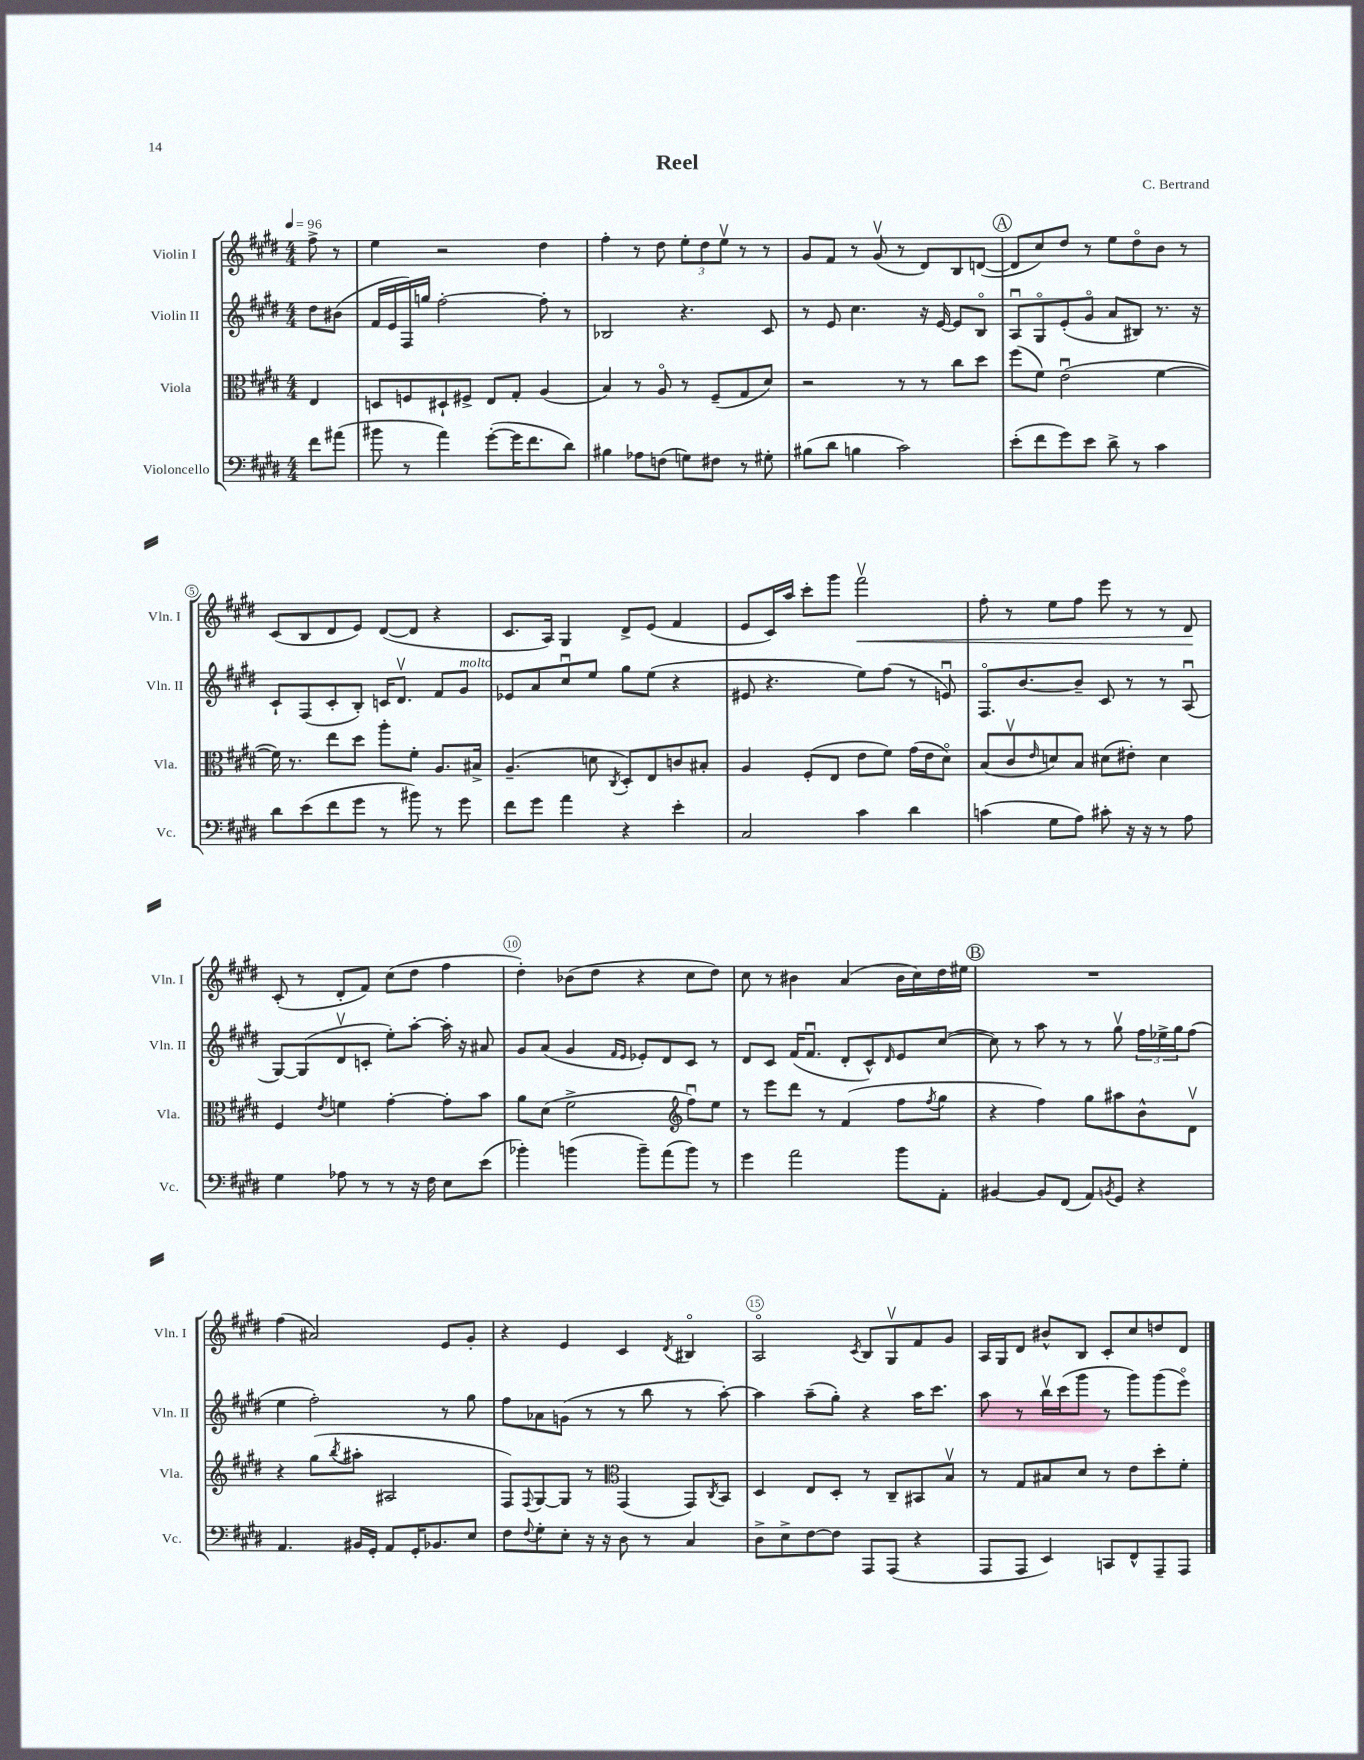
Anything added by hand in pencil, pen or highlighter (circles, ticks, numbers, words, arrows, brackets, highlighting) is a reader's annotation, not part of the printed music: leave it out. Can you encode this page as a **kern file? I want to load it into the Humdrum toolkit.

**kern	**kern	**kern	**kern
*staff4	*staff3	*staff2	*staff1
*clefF4	*clefC3	*clefG2	*clefG2
*k[f#c#g#d#]	*k[f#c#g#d#]	*k[f#c#g#d#]	*k[f#c#g#d#]
*M4/4	*M4/4	*M4/4	*M4/4
*MM96	*MM96	*MM96	*MM96
8f#	4E	8dd#	8ff#^
(8a#	.	(8b#	8r
=	=	=	=
8b#	8D	16f#	4ee
.	.	16e	.
8r	8F	16F#)	.
.	.	16gg	.
4a)	8D#`	[2ff#'	2r
.	8F#^	.	.
([8g#'	8E	.	.
16g#]	8G#'	.	.
8.f#	.	.	.
.	(4A	8ff#']	4dd#
8d#)	.	8r	.
=	=	=	=
4B#	4B)	2B-	4ff#'
8A-	8r	.	8r
(8F	8Ao	.	8dd#
8G)	8r	4.r	12ee'
.	.	.	12dd#
8F#	(8F#~	.	.
.	.	.	12eev
8r	8G#	.	8r
8G#'	8d#)	8c#	8r
=	=	=	=
(8B#	2r	8r	8g#
8d#	.	8e	8f#
4B	.	4.cc#	8r
.	.	.	(8g#v
2c#)	8r	.	8r
.	8r	16r	8d#)
.	.	[16e	.
.	8cc#	8e]	8B
.	8dd#	8Bo	([8d
=	=	=	=
(8e'	(8ff#	8Au	8d]
8f#	8f#)	8G#o	8cc#)
8g#)	(2eu	(8e'	8dd#
8e	.	8g#o	8r
8d#^	.	8a	8ee
8r	.	8B#)	8dd#o
4c#	[4f#	8.r	8b
.	.	.	8r
.	.	16r	.
=	=	=	=
8d#	16f#])	8c#`	(8c#
.	8.r	.	.
(8e	.	(8F#	8B
8f#	8ee	8c#'	8d#
8g#	8dd#	8B')	8e)
8r	8aa'	16c	([8d#
.	.	8.d#v	.
8b#)	8f#'	.	8d#]
8r	8.A	8f#	4r
8g#	.	8g#	.
.	16B#^	.	.
=	=	=	=
8f#	(4.A~	8e-	8.c#
8g#	.	8a	.
.	.	.	16A)
4a	.	8cc#u	4G#
.	8d	8ee	.
.	8qC#	.	.
4r	8D#')	8gg#	8d#^
.	8E	(8ee	(8e
4e'	8c	4r	4f#
.	8B#'	.	.
=	=	=	=
2C#	4A	8e#	8e
.	.	4.r	16c#)
.	.	.	16aa
.	(8F#'	.	8ccc#'
.	8E	.	8ggg#
4c#	8e	8ee)	2fff#v
.	8f#)	(8ff#	.
4d#	(16g#	8r	.
.	16e	.	.
.	8d#o)	8eu)	.
=	=	=	=
(4c	(8B	8.F#o	8ff#'
.	8c#v	.	8r
.	.	[8.b	.
.	16qqe	.	.
8G#	8d)	.	8ee
8A)	8B	8b~]	8ff#
8c#'	(8d#	8c#	8eee
16r	8e#')	8r	8r
16r	.	.	.
8r	4d#	8r	8r
8A	.	(8Au	8d#
=	=	=	=
4G#	4F#	[8G#)	(8c#'
.	.	(8G#]	8r
.	8qe	.	.
8A-	4f	8d#v	8d#'
8r	.	8c'	8f#)
8r	[4g#'	8ee')	(8cc#
16r	.	[8aa'	8dd#
16F#	.	.	.
8E	8g#']	16aa']	4ff#
.	.	16r	.
(8e	8b	8a#	.
=	=	=	=
4b-')	8a	8g#	4dd#')
.	(8d#	(8a	.
(4b	2f#^	4g#	(8b-
.	.	.	8dd#
.	.	16qqf#	.
.	.	16qqe	.
8b~)	.	8e-')	4r
(8a	.	8d#	.
*	*clefG2	*	*
8b)	8ff#u)	8c#	8cc#
8r	8ee	8r	8dd#)
=	=	=	=
4g#	8r	8d#	8cc#
.	8eee	8c#	8r
2a	8ddd#	(16f#	4b#
.	.	8.f#u	.
.	8r	.	.
.	(4f#	8d#'	(4a
.	.	8c#^^)	.
.	.	16qqd#	.
8b	8ff#	8e	16b#
.	.	.	16cc#)
.	8qff#	.	.
8AA'	8gg#	([8cc#	16dd#
.	.	.	16ee#
=	=	=	=
[4BB#	4r	8cc#])	1r
.	.	8r	.
8BB#]	4ff#)	8aa	.
(8FF#	.	8r	.
8AA)	8gg#	8r	.
8qBB	.	.	.
8GG#	8aa#	8gg#v	.
4r	8b^^	24ff#	.
.	.	24ee-^	.
.	.	24gg#	.
.	8d#v	(8ff#	.
=	=	=	=
4.AA	4r	4ee	(4ff#
.	(8gg#	2ff#')	2a#)
.	8qbb	.	.
16BB#	8aa#'	.	.
16GG#'	.	.	.
8AA	2A#	.	.
16GG#'	.	.	.
8.BB-	.	.	.
.	.	8r	8e
8E	.	8gg#	8g#'
=	=	=	=
8F#	8F#)	8ff#	4r
8qqF#	8qqF#	.	.
8G#'	[8G#	8a-	.
8E'	8G#]	(8g	4e
16r	8r	8r	.
16r	.	.	.
*	*clefC3	*	*
8D#	(4GG#	8r	4c#
8r	.	8bb	.
.	.	.	8qd#
4C#	8GG#)	8r	4B#o
.	8qC#	.	.
.	8BB	[8aa')	.
=	=	=	=
8D#^	4D#	4aa]	2Ao
8E^	.	.	.
[8F#	8E	(8aa~	.
8F#]	8D#'	8gg#')	.
.	.	.	8qc#
8AAA	8r	4r	8B
(8AAA	8C#~	.	8G#v
4r	8BB#	16aa	8f#
.	.	8.ccc#	.
.	8Bv	.	8g#
=	=	=	=
8AAA	8r	8aa	16A
.	.	.	16G#
8AAA	8G#	8r	8d#
4EE)	8B#	16bbv	8b#^^
.	.	(16ccc#	.
.	8d#	8ggg#	8B
8CC	8r	8r	8c#'
8FF#^^	8e	8ggg#)	8cc#
8AAA~	8dd#'	(8ggg#	8dd
8AAA	8f#'	8eeeo)	8d#
==	==	==	==
*-	*-	*-	*-
